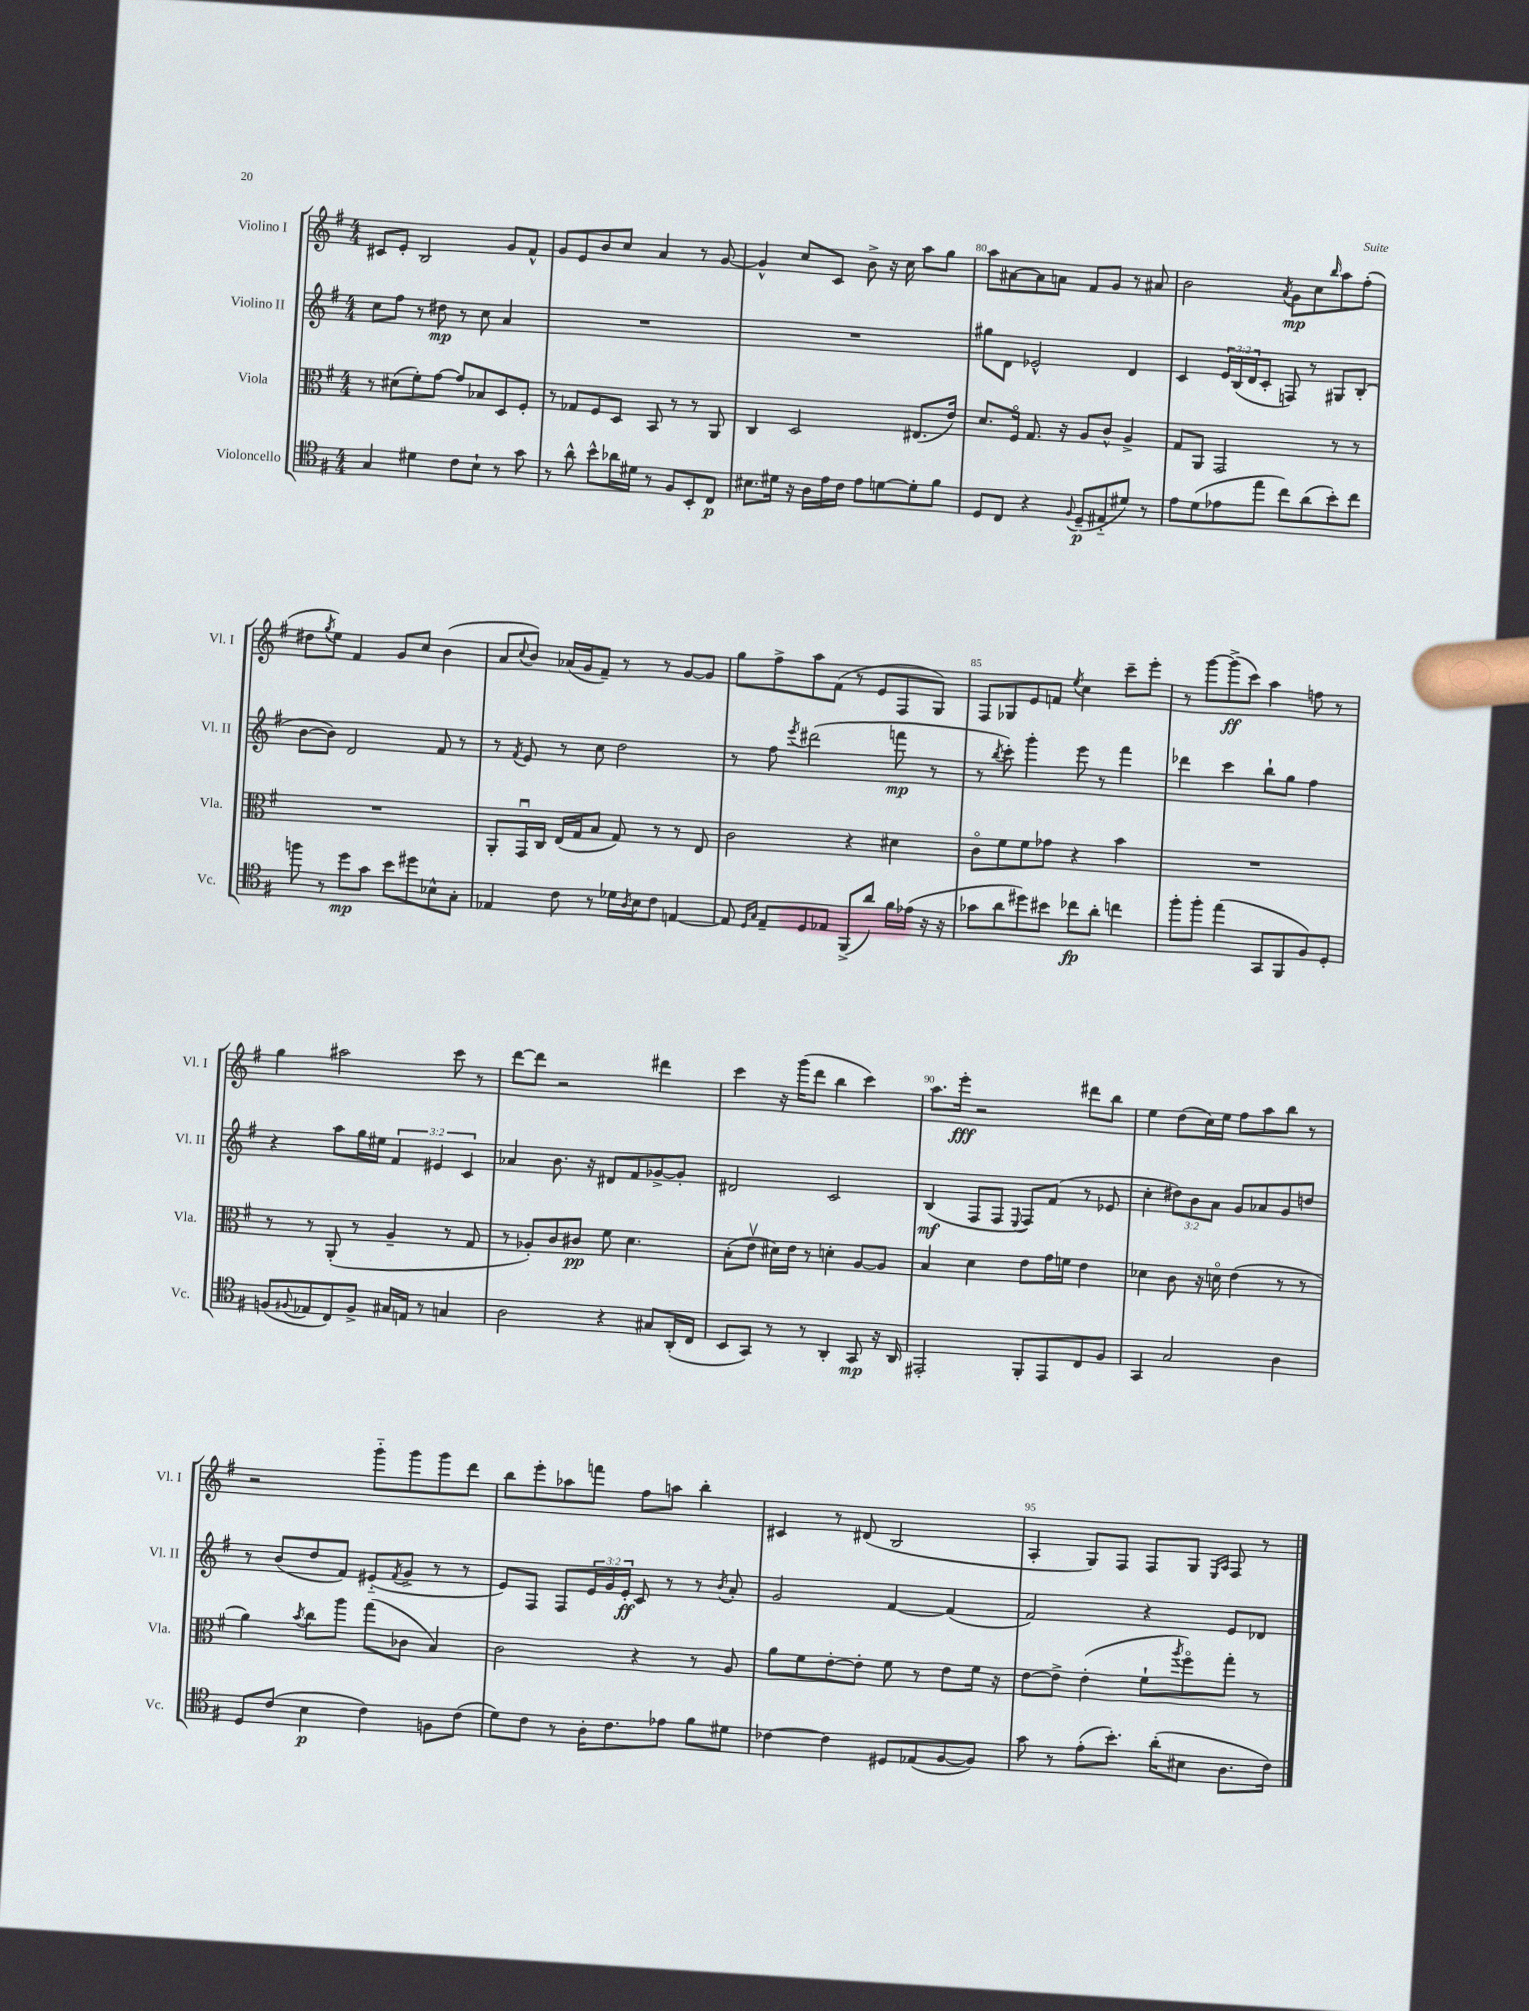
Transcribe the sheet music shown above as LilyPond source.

<<
\new StaffGroup <<
\new Staff = "s0" \with { instrumentName = "Violino I" shortInstrumentName = "Vl. I" } {
    \clef treble \key g \major \numericTimeSignature \time 4/4
    cis'8 e'8-. b2 g'8 fis'8-^ |
    g'8 e'8 b'8 c''8 a'4 r8 g'8~ |
    g'4-^ c''8 c'8 b'8-> r16 c''16 a''8 g''8 |
    a''8 ais'8~ ais'8 a'8 fis'8 g'8 r8 ais'8 |
    b'2 \acciaccatura { a'8 } g'8\mp c''8 \grace { b''16 } a''8 fis''8-.( |
    dis''8 \acciaccatura { g''8 } e''8) fis'4 g'8 c''8 b'4( |
    a'8 \appoggiatura { c''8 } b'8) aes'16( g'16 fis'8--) r8 r8 g'8~ g'8 |
    g''8 fis''8-> a''8 fis'8( r8 e'8 fis8 g8) |
    fis8 ges8 e'8 f'8 \acciaccatura { e''8 } c''4 c'''8-- e'''8-. |
    r8 g'''8~ g'''8->\ff( c'''8) a''4 f''8 r8 |
    g''4 ais''2 c'''8 r8 |
    d'''8~ d'''8 r2 dis'''4 |
    c'''4 r16 g'''16( d'''8 b''4 c'''4) |
    a''8. e'''16-.\fff r2 dis'''8 b''8 |
    e''4 d''8( c''16) e''16 fis''8 a''8 b''8 r8 |
    r2 g'''8-_ g'''8 g'''8 d'''8 |
    b''8 e'''8-. aes''8 f'''8 fis''8 a''8 b''4-. |
    cis'4 r8 dis'8( b2 |
    a4-. g8) fis8 fis8 g8 \grace { e16 a16 } fis8 r8 \bar "|." |
}
\new Staff = "s1" \with { instrumentName = "Violino II" shortInstrumentName = "Vl. II" } {
    \clef treble \key g \major \numericTimeSignature \time 4/4 \override Staff.TupletNumber.text = #tuplet-number::calc-fraction-text
    c''8 fis''8 r8 dis''8\mp r8 c''8 a'4 |
    R1 |
    R1 |
    gis''8 d'8 ees'2-^ d'4 |
    c'4 \tuplet 3/2 { e'16 b16( d'16 } c'8-. f8) r8 gis8 b8-.( |
    b'8~ b'8) d'2 fis'8 r8 |
    r8 \acciaccatura { fis'8 } e'8 r8 c''8 d''2 |
    r8 fis''8 \acciaccatura { e'''8 } dis'''2( f'''8\mp r8 |
    r8 \acciaccatura { b''8 } c'''8-.) g'''4-. e'''8 r8 fis'''4 |
    des'''4 c'''4 b''8-! g''8 fis''4 |
    r4 a''8 g''16 eis''16 \tuplet 3/2 { fis'4 eis'4 c'4 } |
    aes'4 b'8. r16 dis'8 fis'8 ges'8~-> ges'8-. |
    dis'2 c'2 |
    b4\mf( fis8 fis8 \appoggiatura { e8 } fis8) fis'8( r8 ees'8 |
    c''4-. \tuplet 3/2 { dis''8) b'8 a'8 } g'8 aes'8 g'8 d''8 |
    r8 b'8( d''8 fis'8) eis'8-_( \acciaccatura { fis'8 } g'8-> r8 r8 |
    e'8) fis8 fis8 \tuplet 3/2 { e'16 g'16 e'16-.\ff } c'8 r8 r8 \acciaccatura { b'8 } a'8-. |
    g'2 fis'4~ fis'4( |
    fis'2) r4 e'8 des'8 \bar "|." |
}
\new Staff = "s2" \with { instrumentName = "Viola" shortInstrumentName = "Vla." } {
    \clef alto \key g \major \numericTimeSignature \time 4/4
    r8 dis'8( fis'8-.) g'8~ g'8 bes8 d8 fis8-. |
    r8 ges8 fis8 d8 b,8 r8 r8 a,8 |
    c4 d2 eis8.( e'16) |
    d'8. fis16\flageolet g8. r16 a8 c'8-^ a4-> |
    g8 a,8 g,2 r8 r8 |
    R1 |
    a,8-. g,16\downbow c16 e16( g16 b8 g8) r8 r8 e8 |
    c'2 r4 dis'4 |
    c'8\flageolet fis'8 fis'8 ges'8 r4 b'4 |
    R1 |
    r8 r8 a,8-.( r8 a4-- r8 g8 |
    r8 aes8-.) c'8 cis'8\pp fis'8 d'4. |
    b8-.( e'8\upbow dis'16) e'16 r8 d'4-. a8~ a8 |
    b4 d'4 e'8 g'16 f'16 e'4 |
    des'4 c'8 r16 d'16\flageolet e'4( r8 r8 |
    a'4) \acciaccatura { b'8 } c''8 a''8 g''8( ces'8 b4) |
    c'2 r4 r8 a8 |
    a'8 fis'8 e'8~-. e'8-. fis'8 r8 e'8 fis'16 r16 |
    e'8~ e'8-> e'4-.( fis'8-! \acciaccatura { a''8 } fis''8\flageolet) g''8-. r8 \bar "|." |
}
\new Staff = "s3" \with { instrumentName = "Violoncello" shortInstrumentName = "Vc." } {
    \clef tenor \key g \major \numericTimeSignature \time 4/4
    g4 dis'4 c'8 b8-! r8 g'8 |
    r8 a'8-^ b'8-^ aes'16 dis'16 r8 fis8 b,8-. c8\p |
    bis8. dis'16 r16 a16 e'16 c'16 e'8 d'8~ d'8-. fis'8 |
    d8 c8 r4 \appoggiatura { fis8 } d8--\p( eis8-_ dis'8) r8 |
    e'8 d'8( ees'8 e''8 c''8) a'8( b'8-.) c''8 |
    f''8 r8 d''8\mp g'8 b'8 dis''8 bes8-^ g8-. |
    ees4 c'8 r8 des'16 \acciaccatura { a8 } b16 c'8 e4~ |
    e8 \grace { d16 g16 } e8-- d8 ees8 fis,8->( a'8) fis'16 ees'16( r16 r16 |
    ges'8 a'8 dis''8) bis'8 ces''8\fp a'8-. c''4 |
    fis''8-. fis''8-. e''4( g,8 fis,8 fis8) d8-. |
    f8( \appoggiatura { fis8 } ees8 c8) fis8-> gis16 e16 r8 g4 |
    a2 r4 gis8 a,16-.( c16 |
    b,8 g,8) r8 r8 a,4-. g,8\mp r16 a,16 |
    eis,2-. fis,8-. eis,8 c8 fis8 |
    g,4 g2 a4 |
    d8 c'8( b4\p c'4) f8 c'8( |
    d'8) c'8 r8 a16-. c'8. ees'8 fis'8 dis'8 |
    ces'4~ ces'4 dis8 ees8( fis8~ fis8) |
    g'8 r8 e'8-.( b'8.-.) a'16-.( bis8 a8. c'16) \bar "|." |
}
>>
>>
\layout { \context { \Score currentBarNumber = #77 \override BarNumber.break-visibility = ##(#f #t #t) barNumberVisibility = #(every-nth-bar-number-visible 5) } }
